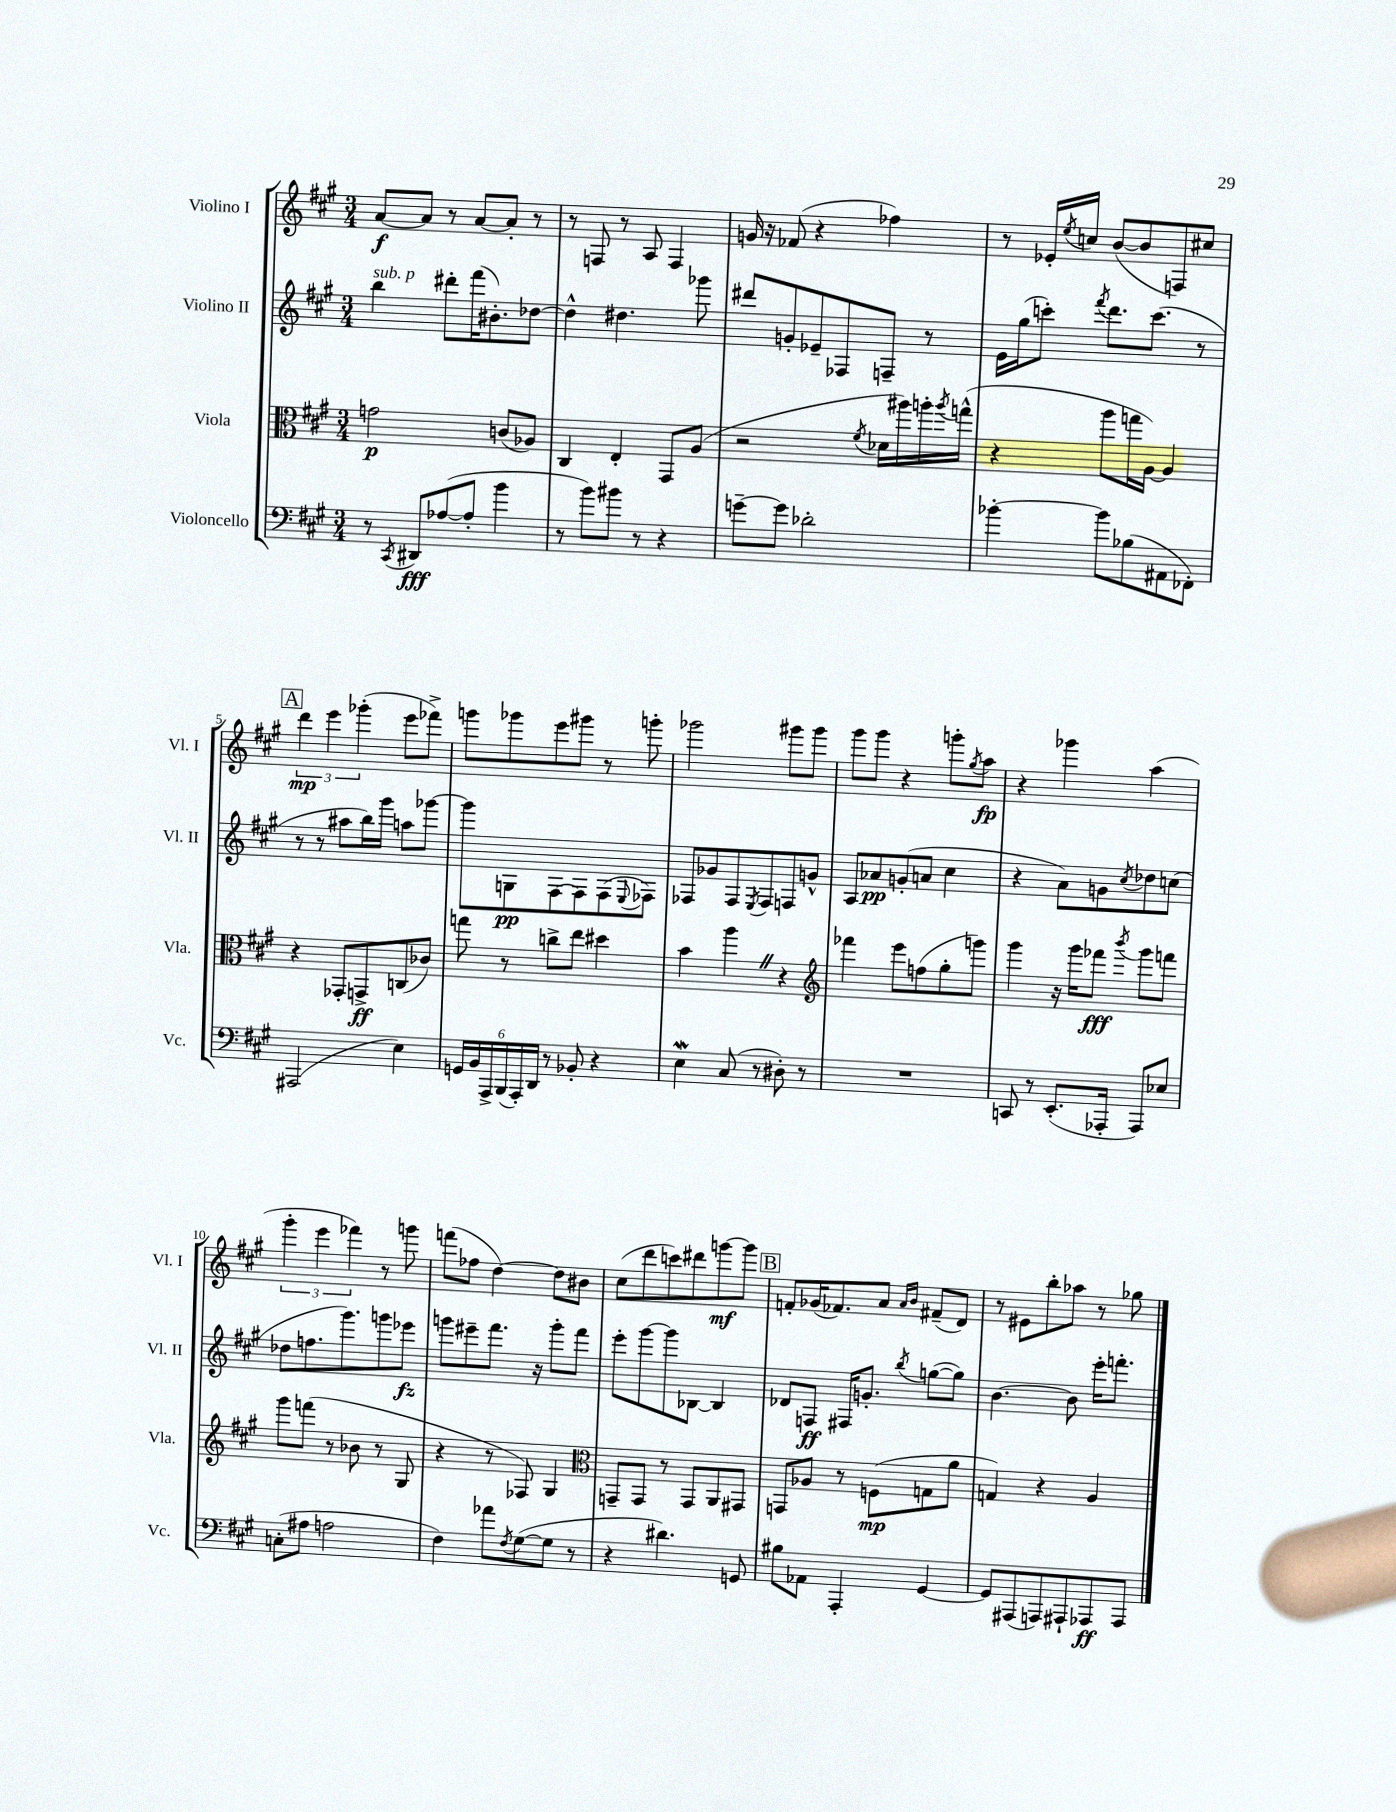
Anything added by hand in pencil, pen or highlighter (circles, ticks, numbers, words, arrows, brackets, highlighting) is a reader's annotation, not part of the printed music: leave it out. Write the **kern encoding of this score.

**kern	**kern	**kern	**kern
*staff4	*staff3	*staff2	*staff1
*clefF4	*clefC3	*clefG2	*clefG2
*k[f#c#g#]	*k[f#c#g#]	*k[f#c#g#]	*k[f#c#g#]
*M3/4	*M3/4	*M3/4	*M3/4
8r	2g	4bb	[8a
8qCC#	.	.	.
8DD#	.	.	8a]
([8A-	.	8ddd#'	8r
8A-']	.	(16fff#	[8a
.	.	8.b#')	.
4b	(8c	.	8a']
.	8A-)	[8dd-	8r
=	=	=	=
8r	4C#	4dd-^^]	8r
8b)	.	.	8F
8b#	4E'	4.dd#	8r
8r	.	.	8A
4r	8GG#	.	4F
.	(8A	8ggg-	.
=	=	=	=
[8g~	2r	8ddd#	16g
.	.	.	16r
8g]	.	8g'	(8f-
2d-'	.	8e-~	4r
.	.	8F-	.
.	8qf#	.	.
.	16d-	8F~	4ff-)
.	16aa#)	.	.
.	16aa'	8r	.
.	8qaa	.	.
.	(16gg^^	.	.
=	=	=	=
[4b-'	4r	16e	8r
.	.	(16gg#	.
.	.	8ccc')	16e-'
.	.	.	8qee
.	.	.	16cc
.	.	8qfff#	.
8b-]	8aa	8.ddd	([8b
(8B-	16gg	.	8b]
.	[16A)	(8.ccc	.
8AA#	4A]	.	8F)
8FF-')	.	8r	8cc#
=	=	=	=
(2AAA#	4r	8r	6ddd
.	.	8r	.
.	.	.	6eee
.	8GG-'	8aa#	.
.	.	.	(6ggg-'
.	8GG^	16bb)	.
.	.	16ggg#	.
4E)	(8C	8aa	8eee
.	8c-)	[8ggg-	8fff-^)
=	=	=	=
24GG	8gg	8ggg-]	8ggg
24BB	.	.	.
24AAA^	.	.	.
(24BBB	8r	8G	8ggg-
24AAA')	.	.	.
24DD	.	.	.
8r	8cc^	[8F#	8eee
8BB-'	8ee	8F#]	8ggg#
4r	4dd#	(8F#	8r
.	.	8qqE	.
.	.	8F-)	8ggg'
=	=	=	=
4E	4b	8F-	2ggg-
.	.	8g-	.
(8C#	4aa	8F-	.
.	.	8qE	.
8r	.	8F-	.
8D#')	4r	8F	8ggg#
8r	.	8g^^	8ggg#
=	=	=	=
*	*clefG2	*	*
2.r	4fff-	8A	8ggg#
.	.	8a-	8ggg#
.	8eee	(8g'	4r
.	(8ff	8a	.
.	8gg#'	4cc#	8ggg'
.	.	.	8qgg#
.	8ggg)	.	8aa
=	=	=	=
8CC	4ggg#	4r	4r
8r	.	.	.
(8.EE'	16r	8a)	4ggg-
.	16ggg#	.	.
.	8fff-	8g	.
16AAA-'	.	.	.
.	8qbbb	8qcc#	.
8AAA-)	8ggg#	8dd-	(4aa
8E-	8fff	(8cc	.
=	=	=	=
(8C'	8ggg#	8dd-	6ggg#'
8A#	(8fff	8.ff	.
.	.	.	6eee
2A	8r	.	.
.	.	8.ggg#)	.
.	.	.	6fff-)
.	8b-	.	.
.	8r	8ggg	8r
.	8G#	8eee-	8ggg
=	=	=	=
4F#)	4r	8ggg	(8fff
.	.	8eee#~	8ff-
8a-	8r	8.fff#	[4dd)
8qF#	.	.	.
([8G#	8F-)	.	.
.	.	16r	.
8G#]	4G#	8ggg'	8dd]
8r	.	8fff#	8b#
=	=	=	=
*	*clefC3	*	*
4r	8GG~	8eee'	(8cc#
.	8GG	[8ggg#	8ddd
4.d#)	8r	8ggg#]	8ccc)
.	8GG	[8B-	8ddd#
.	8AA	4B-]	[8ggg
8GG	8GG#	.	8ggg]
=	=	=	=
8B#	8GG	8d-	8f'
8AA-	8A-	8F	(16g-
.	.	.	8.f-)
4AAA'	8r	16F#	.
.	.	8.g'	.
.	(8F	.	8a
.	.	.	16qqa
.	.	8qbb	16qqb
[4GG#	8G	([8gg	(8f#~
.	8a	8gg])	8d)
=	=	=	=
8GG#]	4G)	[4.b	8r
(8AAA#	.	.	8e#
8AAA)	4r	.	8bb'
8AAA#`	.	8b]	8aa-
8AAA-	4A	16eee'	8r
.	.	8.fff'	.
8AAA-	.	.	8gg-
==	==	==	==
*-	*-	*-	*-
